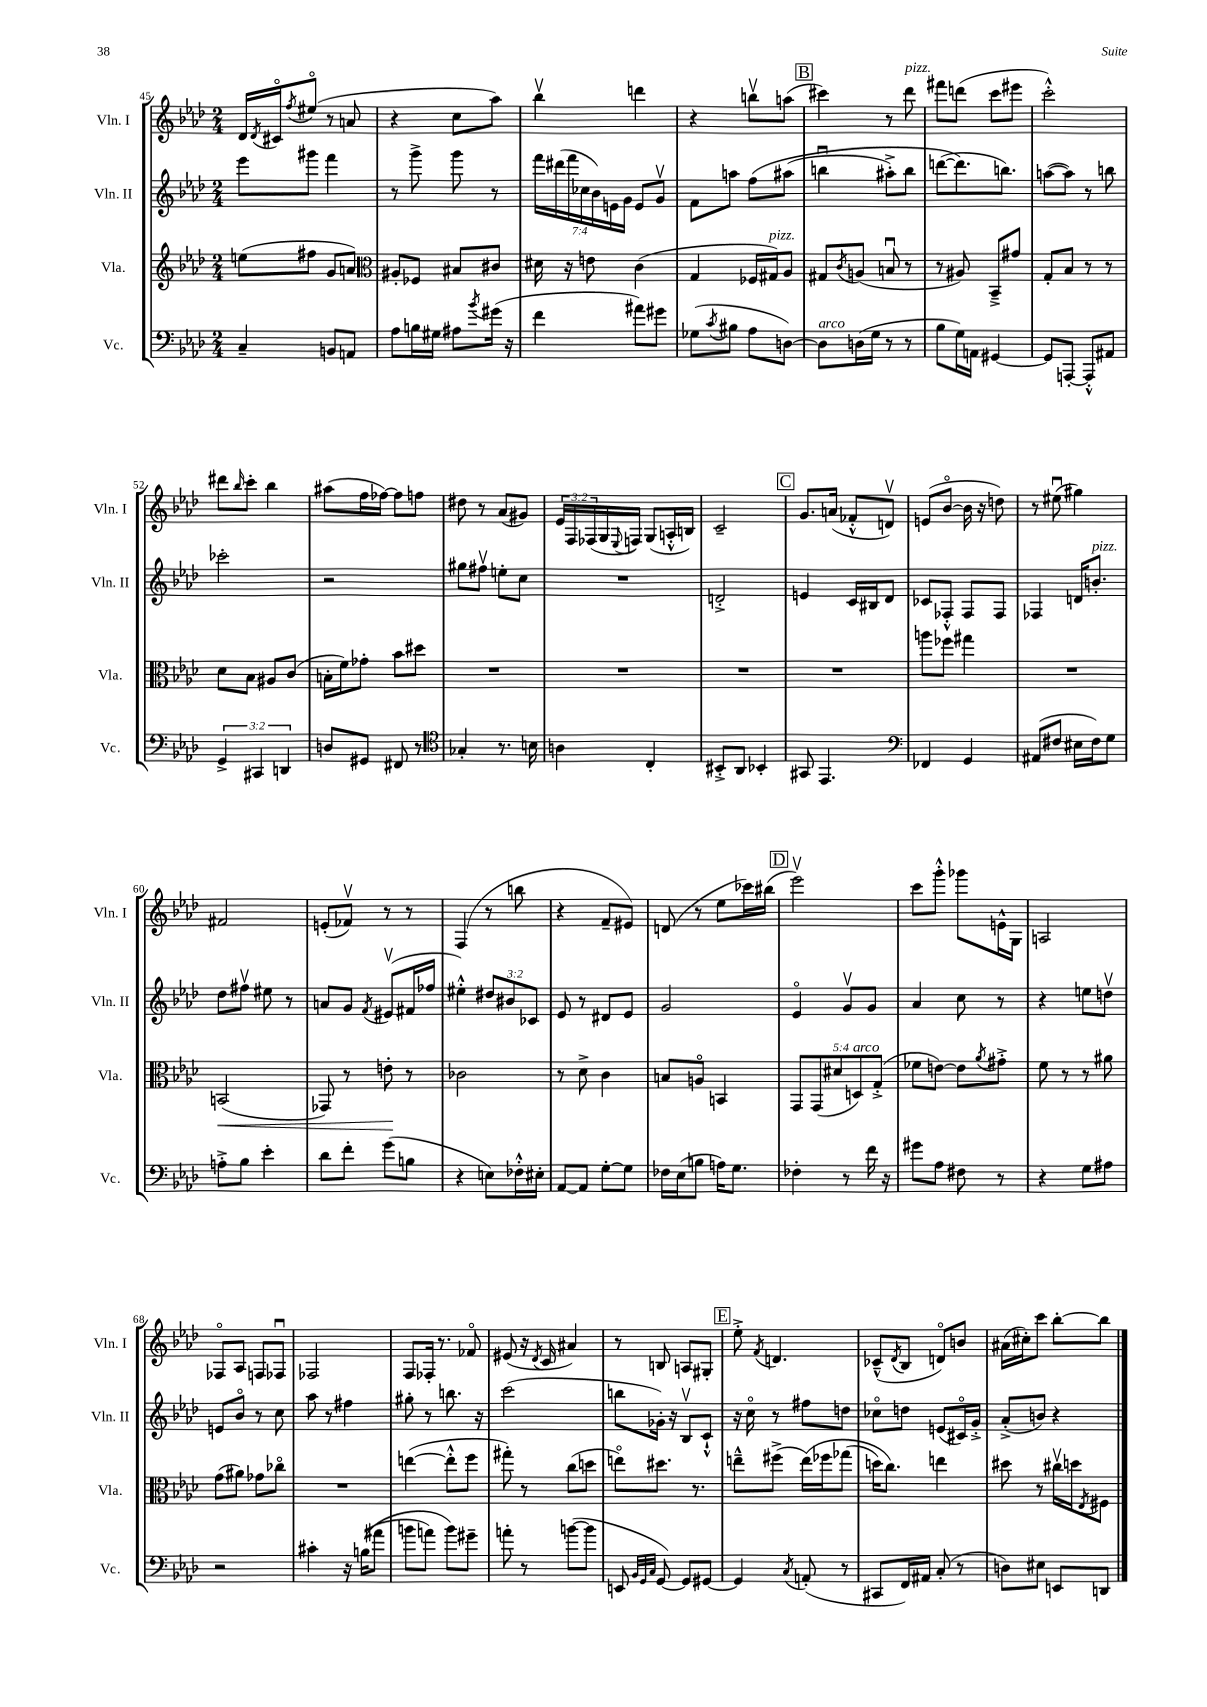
<<
\new StaffGroup <<
\new Staff = "s0" \with { instrumentName = "Vln. I" shortInstrumentName = "Vln. I" } {
    \clef treble \key aes \major \numericTimeSignature \time 2/4 \override Staff.TupletNumber.text = #tuplet-number::calc-fraction-text
    des'16 \acciaccatura { des'8 } cis'16\flageolet \acciaccatura { f''8 } eis''8\flageolet( r8 a'8 |
    r4 c''8 aes''8) |
    bes''4\upbow d'''4 |
    r4 b''8\upbow a''8( |
    \mark \markup { \box "B" } cis'''4) r8 des'''8^\markup { \italic "pizz." } |
    fis'''8 d'''8( c'''8 eis'''8 |
    c'''2-.-^) |
    dis'''8 \grace { bes''16 } c'''8-. bes''4 |
    ais''8( f''16 fes''16~) fes''8 f''8 |
    dis''8 r8 aes'8( gis'8) |
    \tuplet 3/2 { ees'16 f16 fes16( } g16 \appoggiatura { ees8 } f16) g8( a16-.-^ b16) |
    c'2-- |
    \mark \markup { \box "C" } g'8. a'16( fes'8-.-^ d'8\upbow) |
    e'8( bes'8~\flageolet bes'16 r16 d''8) |
    r8 eis''8\downbow( gis''4) |
    fis'2 |
    e'8-.( fes'8\upbow) r8 r8 |
    f4( r8 b''8 |
    r4 f'8-- eis'8) |
    d'8( r8 ees''8 ces'''16) bis''16( |
    \mark \markup { \box "D" } ees'''2\upbow) |
    c'''8 g'''8-.-^ ges'''8 e'16-^ g16 |
    a2 |
    fes8\flageolet aes8 f8 fes8\downbow |
    fes2 |
    f8 fes16-. r8. fes'8\flageolet |
    eis'8( r16 \acciaccatura { des'8 } c'16 ais'4) |
    r8 b8 a8 gis8-. |
    \mark \markup { \box "E" } ees''8-.-> \acciaccatura { f'8 } d'4. |
    ces'8---^( \acciaccatura { des'8 } bes8 d'8\flageolet) b'8 |
    ais'16( cis''16-.) c'''8 bes''8~-. bes''8 \bar "|." |
}
\new Staff = "s1" \with { instrumentName = "Vln. II" shortInstrumentName = "Vln. II" } {
    \clef treble \key aes \major \numericTimeSignature \time 2/4 \override Staff.TupletNumber.text = #tuplet-number::calc-fraction-text
    ees'''8 gis'''8 f'''4 |
    r8 g'''8-> g'''8 r8 |
    \tuplet 7/4 { f'''16 dis'''16( f'''16 ces''16 bes'16) e'16 g'16 } e'8 g'8\upbow |
    f'8 a''8 f''8\( ais''8( |
    \mark \markup { \box "B" } b''4\downbow ais''8-.->) b''8 |
    d'''8~( d'''8.\) b''8.) |
    a''8~( a''8) r8 b''8 |
    ces'''2-. |
    r2 |
    gis''8 fis''8\upbow e''8-. c''8 |
    R2 |
    d'2-.-> |
    \mark \markup { \box "C" } e'4 c'16 bis16 des'8 |
    ces'8 fes8-.-^ fes8 fes8 |
    fes4 d'16 b'8.-.^\markup { \italic "pizz." } |
    des''8 fis''8\upbow eis''8 r8 |
    a'8 g'8 \acciaccatura { f'8 } eis'8\upbow( fis'16 fes''16 |
    eis''4-.-^) \tuplet 3/2 { dis''8 bis'8 ces'8 } |
    ees'8 r8 dis'8 ees'8 |
    g'2 |
    \mark \markup { \box "D" } ees'4\flageolet g'8\upbow g'8 |
    aes'4 c''8 r8 |
    r4 e''8 d''8\upbow |
    e'8 bes'8\flageolet r8 c''8 |
    aes''8 r8 fis''4 |
    gis''8-. r8 b''8. r16 |
    c'''2( |
    b''8 ges'16-.) r16 bes8\upbow c'8-!-^ |
    \mark \markup { \box "E" } r16 c''16\flageolet r8 fis''8 d''8 |
    ces''8\flageolet d''8 e'8( cis'16\flageolet) g'16-.-> |
    aes'8-.->( b'8) r4 \bar "|." |
}
\new Staff = "s2" \with { instrumentName = "Vla." shortInstrumentName = "Vla." } {
    \clef treble \key aes \major \numericTimeSignature \time 2/4 \override Staff.TupletNumber.text = #tuplet-number::calc-fraction-text
    e''8( fis''8 g'8 a'8) |
    \clef alto ais8-. fes8 bis8 cis'8 |
    dis'16 r16 e'8 c'4( |
    g4 fes16 gis16^\markup { \italic "pizz." }) aes8 |
    \mark \markup { \box "B" } gis8 \acciaccatura { c'8 } a8( b8\downbow r8 |
    r8 ais8) bes,8---> gis'8 |
    g8-. bes8 r8 r8 |
    des'8 bes8 ais8 c'8( |
    b16-. f'16) ges'8-. bes'8 dis''8 |
    R2 |
    R2 |
    R2 |
    \mark \markup { \box "C" } R2 |
    a''8 fes''8 gis''4 |
    R2 |
    b,2\<( |
    ges,8) r8 e'8-.\! r8 |
    ces'2 |
    r8 des'8-> c'4 |
    b8 a8\flageolet b,4 |
    \mark \markup { \box "D" } \tuplet 5/4 { g,8 g,8( dis'8 d8^\markup { \italic "arco" }) g8-.->( } |
    fes'8 e'8~) e'8 \acciaccatura { aes'8 } gis'8-.-> |
    f'8 r8 r8 ais'8 |
    g'8( ais'8) ges'8 ces''8\flageolet |
    R2 |
    e''4~( e''8-.-^ f''8 |
    gis''8-.) r8 c''8( d''8 |
    e''8\flageolet) dis''8. r8. |
    \mark \markup { \box "E" } e''8---^ fis''8->( e''16)\( fes''16 ges''8( |
    d''16) c''8.\) e''4 |
    dis''8 r8 cis''16\upbow d''16 \acciaccatura { ees8 } fis8 \bar "|." |
}
\new Staff = "s3" \with { instrumentName = "Vc." shortInstrumentName = "Vc." } {
    \clef bass \key aes \major \numericTimeSignature \time 2/4 \override Staff.TupletNumber.text = #tuplet-number::calc-fraction-text
    c4-- b,8 a,8 |
    aes8 b16 gis16 ais8 \acciaccatura { bes'8 } gis'16( r16 |
    f'4 ais'8) gis'8 |
    ges8( \acciaccatura { c'8 } bis8 aes8 d8~) |
    \mark \markup { \box "B" } d8^\markup { \italic "arco" } d16( g16 r8 r8 |
    bes8 g16) a,16 gis,4~ |
    gis,8 a,,8~-. a,,8-.-^ ais,8 |
    \tuplet 3/2 { g,4-> cis,4 d,4 } |
    d8 gis,8 fis,8 r8 |
    \clef tenor ges4-. r8. b16 |
    a4 c4-. |
    bis,8-.-> aes,8 bes,4-. |
    \mark \markup { \box "C" } gis,8 ees,4. |
    \clef bass fes,4 g,4 |
    ais,8( fis8 eis16 fis16) g8 |
    a8-.-> bes8 ees'4-. |
    des'8 f'8-. g'8( b8 |
    r4 e8) fes16-.-^ eis16-. |
    aes,8~ aes,8 g8~-. g8 |
    fes16 ees16( b8 a16) g8. |
    \mark \markup { \box "D" } fes4-. r8 f'16 r16 |
    gis'8 aes8 fis8 r8 |
    r4 g8 ais8 |
    r2 |
    cis'4-. r16 b16(\( ais'8 |
    b'8 a'8) b'8\) gis'8-- |
    a'8-. r8 b'8~( b'8 |
    e,8 \grace { bes,32 g,32 c32 } g,8~) g,8 gis,8~ |
    \mark \markup { \box "E" } gis,4 \acciaccatura { c8 } a,8-.( r8 |
    cis,8 f,16) ais,16 c8-.( r8 |
    d8) eis8 e,8 d,8 \bar "|." |
}
>>
>>
\layout { \context { \Score currentBarNumber = #45 } }
